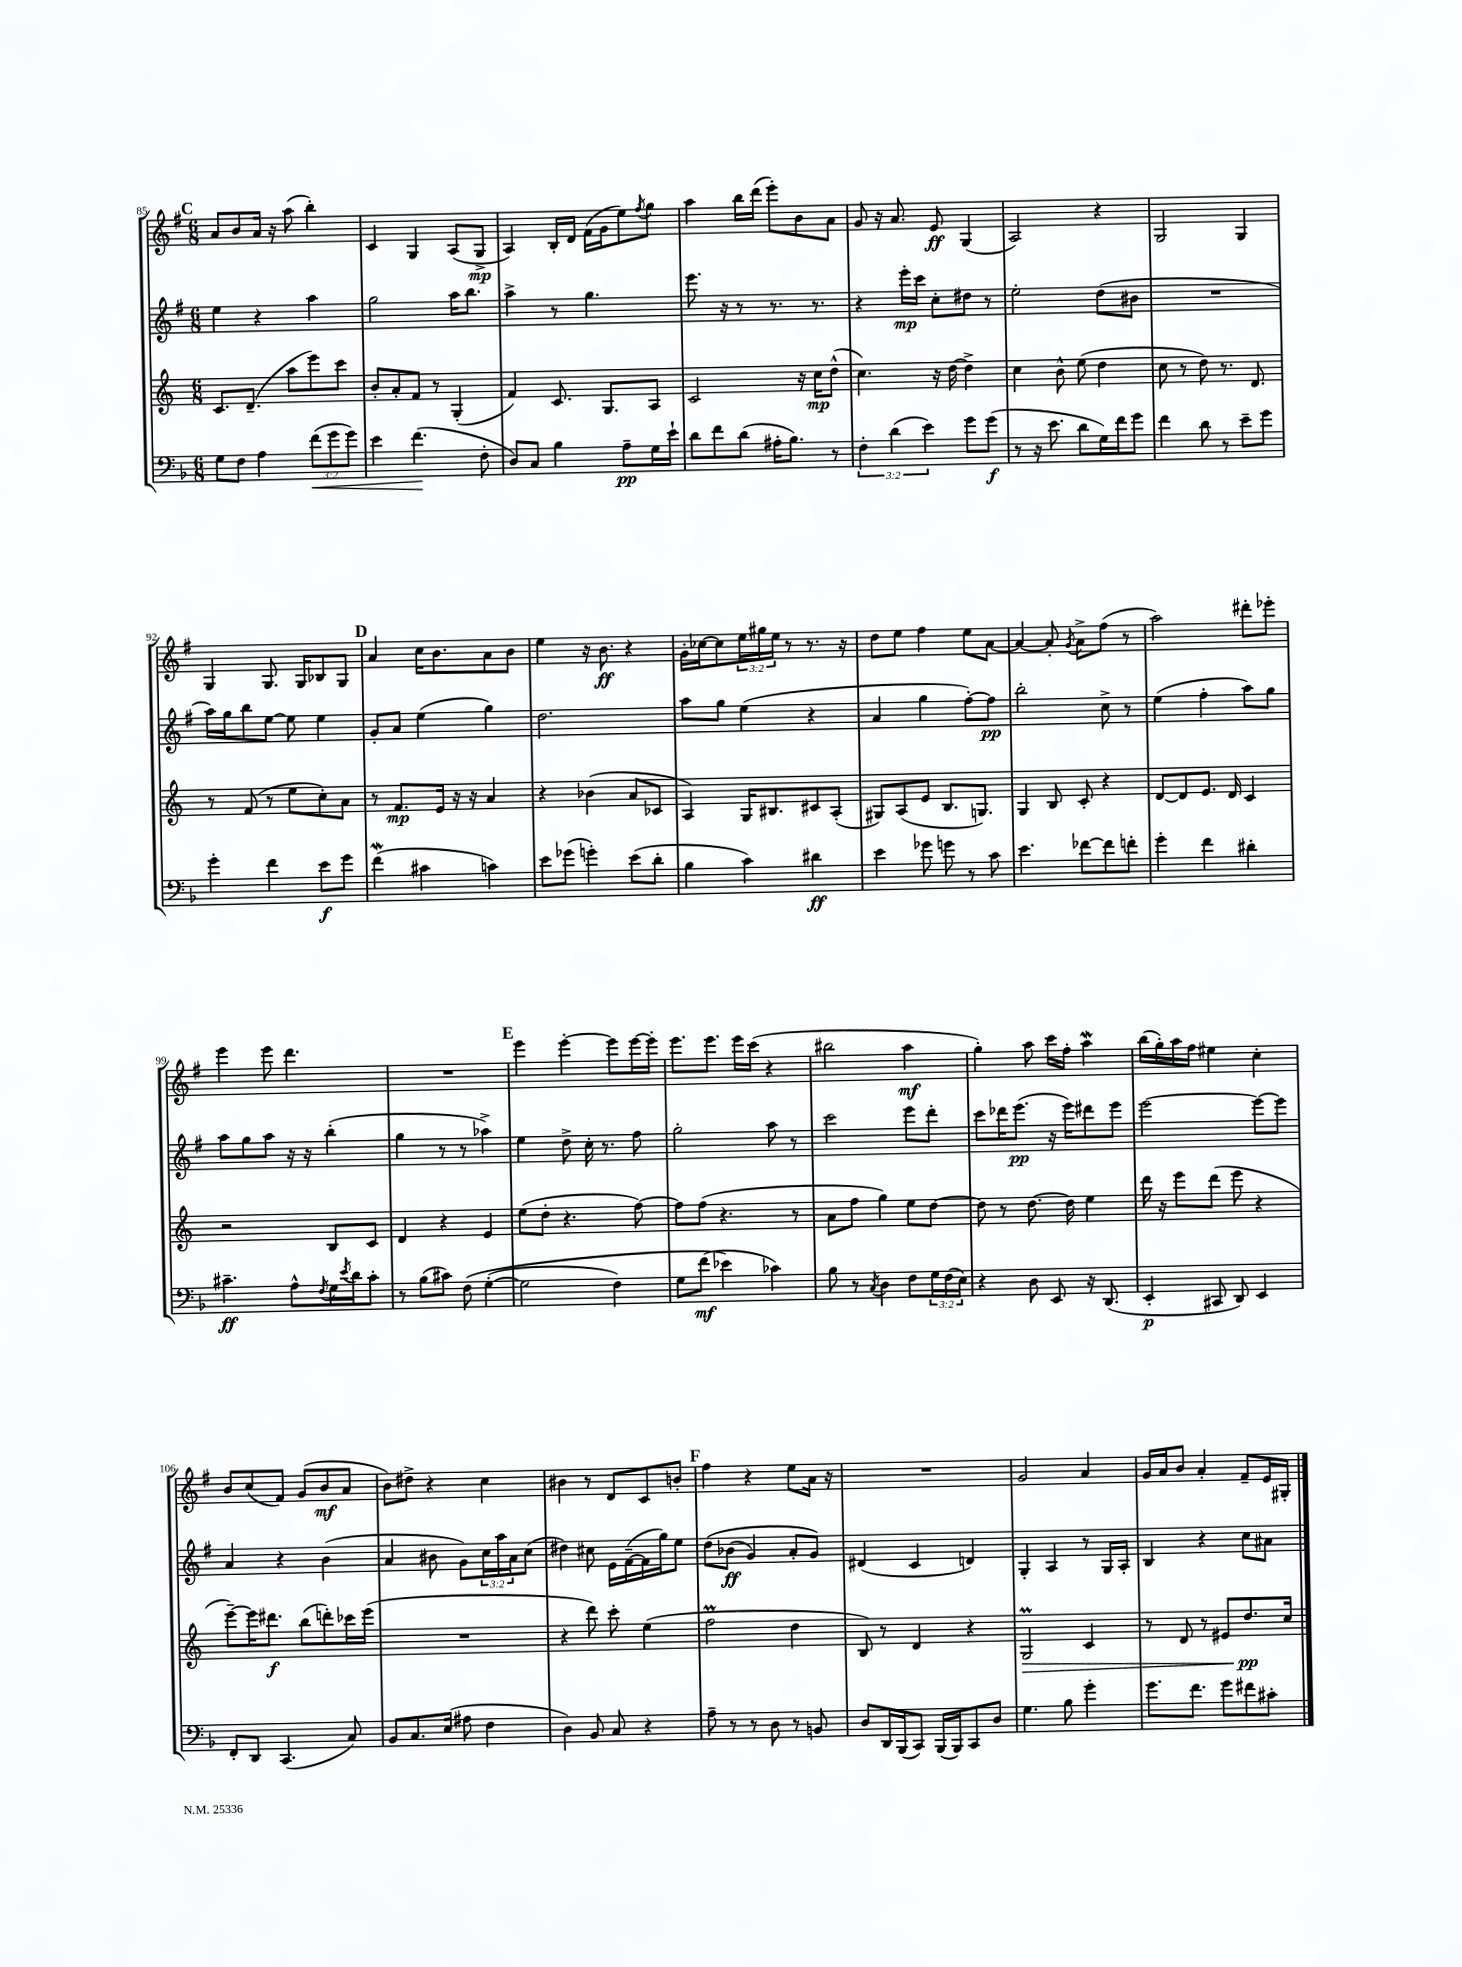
<<
\new StaffGroup <<
\new Staff = "s0" {
    \clef treble \key g \major \numericTimeSignature \time 6/8 \override Staff.TupletNumber.text = #tuplet-number::calc-fraction-text
    \mark \markup { \bold "C" } a'8 b'8 a'16 r16 a''8( b''4-.) |
    c'4 g4 a8( g8->\mp |
    a4) b16-. d'16 fis'16( g'16 e''8) \acciaccatura { fis''8 } g''8 |
    a''4 b''16 d'''16( e'''8-.) b'8 a'8 |
    g'8 r16 a'8. e'8\ff g4( |
    a2) r4 |
    g2 g4 |
    g4 g8. g16 bes8 g8 |
    \mark \markup { \bold "D" } a'4 c''16 b'8. a'8 b'8 |
    e''4 r16 b'8.\ff r4 |
    g'16-. ces''16~ ces''8 \tuplet 3/2 { e''16 gis''16 e''16 } r8 r8. r16 |
    d''8 e''8 fis''4 e''8 a'8~ |
    a'4~ a'8-. \acciaccatura { g'8 } a'8-> fis''8( r8 |
    a''2) dis'''8-. ees'''8-. |
    e'''4 e'''8 d'''4. |
    R2. |
    \mark \markup { \bold "E" } e'''4 e'''4~-. e'''8 e'''16~ e'''16-. |
    e'''8. e'''8. e'''16 c'''16( r4 |
    bis''2 a''4\mf |
    g''4-.) a''8 c'''16 fis''16-. a''4\mordent |
    b''16( g''16-.) a''16 fis''16 eis''4 c''4-. |
    b'8 c''8( fis'8) g'8( b'8\mf a'8 |
    b'8) dis''8-> r4 c''4 |
    bis'4 r8 d'8 c'8 b'8-. |
    \mark \markup { \bold "F" } fis''4 r4 e''8 a'16 r16 |
    R2. |
    g'2 a'4 |
    g'16 a'16 b'8 a'4-. fis'8-- e'16 gis16-. \bar "|." |
}
\new Staff = "s1" {
    \clef treble \key g \major \numericTimeSignature \time 6/8 \override Staff.TupletNumber.text = #tuplet-number::calc-fraction-text
    \mark \markup { \bold "C" } e''4 r4 a''4 |
    g''2 a''16 b''8. |
    a''4-> r8 g''4. |
    e'''8. r16 r8 r8. r8. |
    r4 e'''16-.\mp c'''16 c''8-. dis''8 r8 |
    e''2-. d''8( bis'8 |
    R2. |
    a''16) g''16 b''8 e''8~ e''8 e''4 |
    \mark \markup { \bold "D" } g'8-. a'8 e''4( g''4) |
    d''2. |
    a''8 g''8 e''4( r4 |
    a'4 g''4 fis''8~-.) fis''8\pp |
    b''2-. c''8-> r8 |
    e''4( fis''4-. a''8) g''8 |
    a''8 g''8 a''8 r16 r16 b''4-.( |
    g''4 r8 r8 aes''4->) |
    \mark \markup { \bold "E" } e''4 d''8-> c''16-. r8. fis''8 |
    g''2-. a''8 r8 |
    c'''2 e'''8 d'''8-. |
    c'''8 des'''16 e'''8.\pp( r16 e'''16) dis'''8 e'''8 |
    e'''2~ e'''8~ e'''8 |
    a'4 r4 b'4( |
    a'4 bis'8 g'8) \tuplet 3/2 { c''16 a''16 a'16 } c''8( |
    dis''4) cis''8 e'16 fis'16~--( fis'16 g''16) e''8 |
    \mark \markup { \bold "F" } d''8\( bes'8\ff( g'4) a'8-. g'8\) |
    dis'4( c'4 d'4) |
    g4-. a4 r8 g16 a16-. |
    b4 r4 c''8 ais'8 \bar "|." |
}
\new Staff = "s2" {
    \clef treble \key c \major \numericTimeSignature \time 6/8
    \mark \markup { \bold "C" } c'8. d'8.--( a''8 e'''8) c'''8 |
    b'8-. a'8-. f'8 r8 g4-.( |
    f'4) c'8. g8. a8 |
    c'2 r16 c''16\mp d''8-^( |
    c''4.) r16 d''16~ d''4-> |
    c''4 b'8-^ e''8( d''4 |
    c''8 r8 d''8) r8. d'8. |
    r8 f'8( r8 e''8 c''8-.) a'8 |
    \mark \markup { \bold "D" } r8 f'8.\mp e'16 r16 r16 a'4 |
    r4 bes'4( a'8 ces'8 |
    a4) g16 bis8. cis'8 a8-.( |
    gis8) a8( e'8 b8. g8.) |
    g4 b8 c'8-. r4 |
    d'8~ d'8 e'8. d'16 c'4 |
    r2 b8 c'8 |
    d'4 r4 e'4 |
    \mark \markup { \bold "E" } e''8( d''8-. r4. f''8~) |
    f''8 f''8( r4. r8 |
    a'8 f''8 g''4) e''8 d''8~ |
    d''8 r8 d''8.~ d''16 e''4 |
    d'''16 r16 e'''8 d'''8( e'''8 r4 |
    e'''8~--) e'''16 dis'''8.\f b''8( d'''8-.) ces'''16 e'''16( |
    R2. |
    r4 d'''8) c'''8-. e''4( |
    \mark \markup { \bold "F" } f''2\prall d''4 |
    b8) r8 d'4 r4 |
    g2\prall\> c'4 |
    r8 d'8 r8 eis'8 d''8.\pp\! c''16 \bar "|." |
}
\new Staff = "s3" {
    \clef bass \key f \major \numericTimeSignature \time 6/8 \override Staff.TupletNumber.text = #tuplet-number::calc-fraction-text
    \mark \markup { \bold "C" } g8 f8 a4 \tuplet 3/2 { f'8\<( g'8 g'8) } |
    e'4 f'4.\!( f8-. |
    d8) c8 bes4 a8--\pp g16 e'16-! |
    d'8 f'8 d'8( ais16-. bes8.) r8 |
    \tuplet 3/2 { f4-. d'4( e'4) } g'8 g'8\f( |
    r8 r16 e'8. d'8 g16) f'16 g'8 |
    f'4 d'8 r8 e'8-- g'8 |
    g'4-. f'4 e'8\f g'8 |
    \mark \markup { \bold "D" } f'4\mordent( cis'4 c'4) |
    e'8 ges'8( g'4-.) e'8( d'8-. |
    bes4 c'4) dis'4\ff |
    e'4 ges'8 g'8 r8 c'8 |
    e'4. fes'8~ fes'8 f'8-. |
    g'4-. f'4 dis'4-. |
    cis'4.--\ff a8-^ \acciaccatura { f8 } g16 \acciaccatura { e'8 } d'16 cis'8-. |
    r8 bes8( cis'8) f8\( g4~-.( |
    \mark \markup { \bold "E" } g2 f4) |
    g8 f'8\mf( ees'4\) ces'4) |
    bes8 r8 \acciaccatura { c8 } d4 f8 \tuplet 3/2 { g16 f16( e16) } |
    r4 d8 e,8 r16 d,8.( |
    e,4-.\p cis,8 d,8) e,4 |
    f,8-. d,8 c,4.( c8) |
    bes,8 c8. e16( ais8 f4 |
    d4) bes,8 c8 r4 |
    \mark \markup { \bold "F" } a8-- r8 r8 d8 r8 b,8 |
    d8 d,16 bes,,16( c,8) bes,,16( bes,,16) c,8 d8 |
    g4. bes8 g'4-. |
    g'8. f'8. g'8 fis'8 cis'8-. \bar "|." |
}
>>
>>
\layout { \context { \Score currentBarNumber = #85 } }
